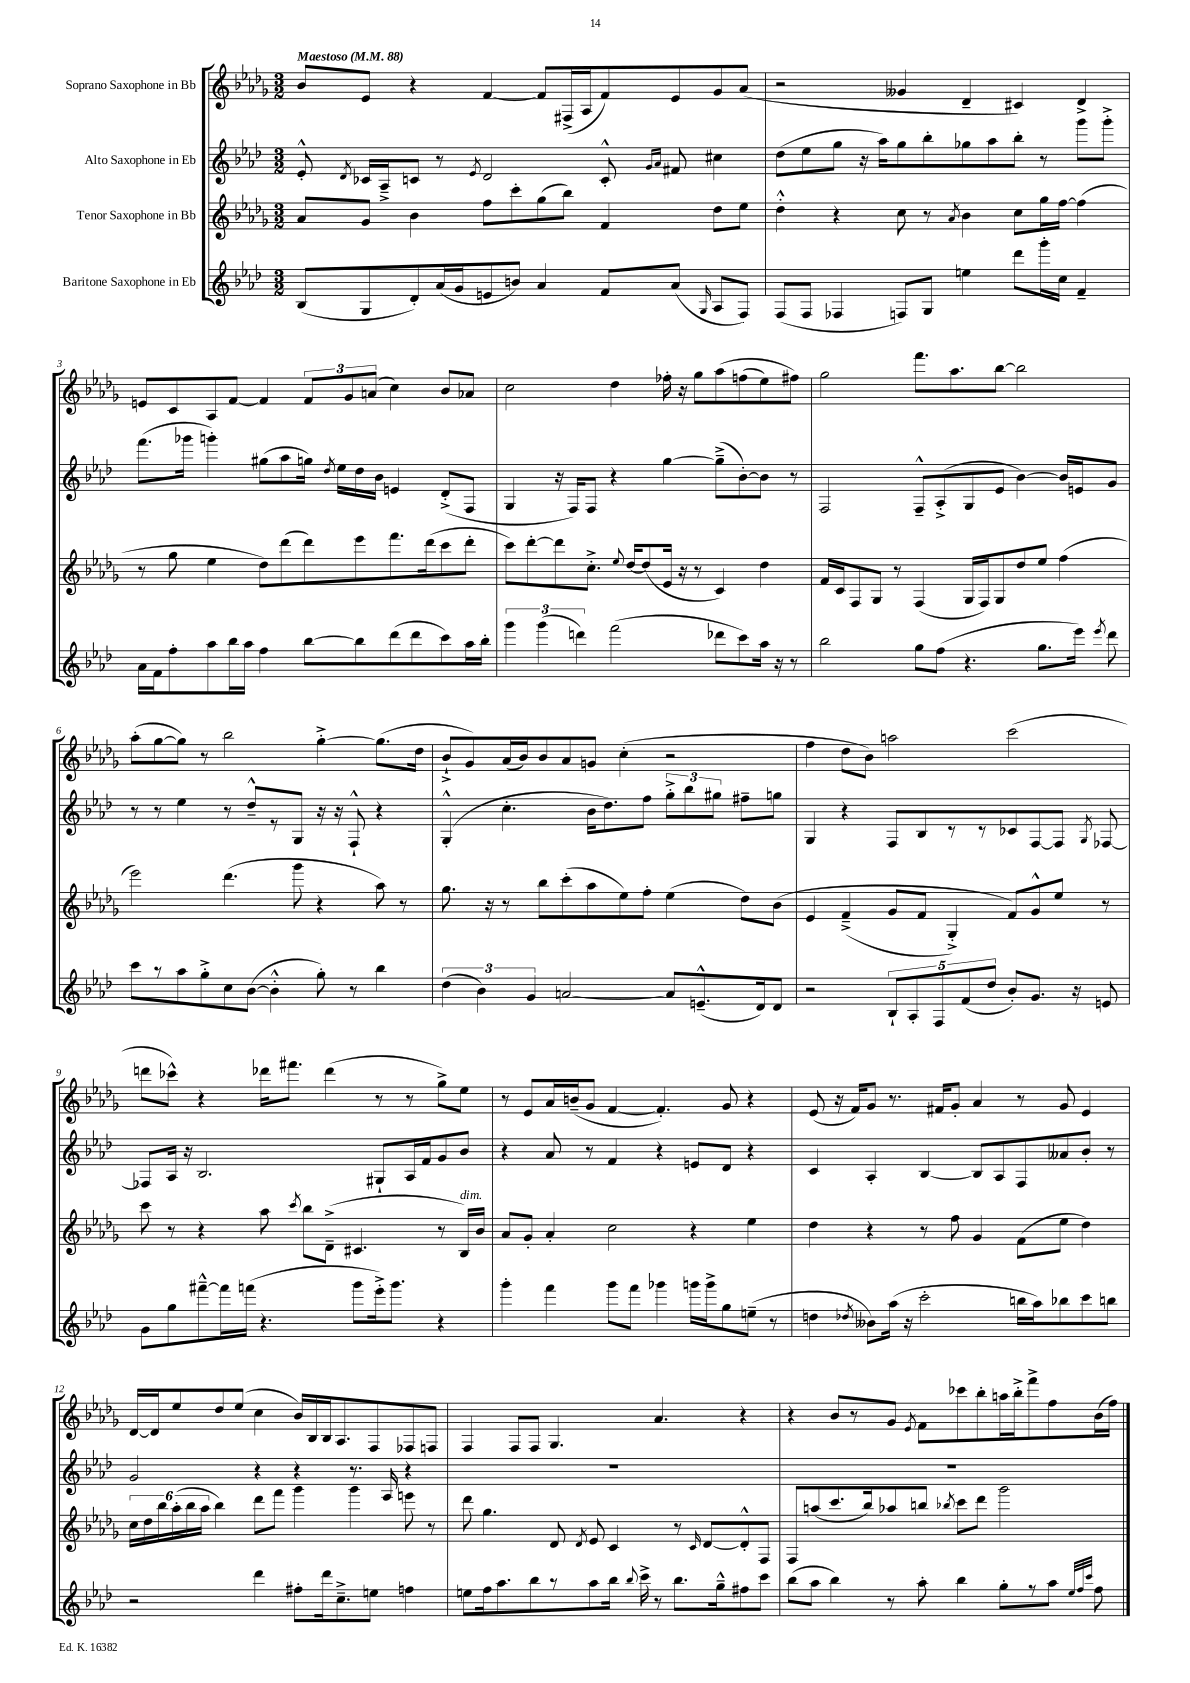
<<
\new StaffGroup <<
\new Staff = "s0" \with { instrumentName = "Soprano Saxophone in Bb" } {
    \clef treble \key des \major \numericTimeSignature \time 3/2 \tempo "Maestoso" 4 = 88
    \autoBeamOff bes'8[ ees'8] r4 f'4~ f'8[ fis16->( aes16 f'8) ees'8 ges'8 aes'8]( |
    r2 geses'4 des'4-- cis'4) des'4-> |
    e'8[ c'8 aes8 f'8]~ f'4 \tuplet 3/2 { f'8[ ges'8 a'8]( } c''4) bes'8[ aes'8] |
    c''2 des''4 fes''16-. r16 ges''8[ aes''8\( f''8( ees''8) fis''8]\) |
    ges''2 f'''8.[ aes''8. bes''8]~ bes''2 |
    aes''8[-.( ges''8~ ges''8]) r8 bes''2 ges''4~-.-> ges''8.[( des''16] |
    bes'8[-!-> ges'8) aes'16( bes'16) bes'8 aes'8 g'8] c''4-.( r2 |
    f''4 des''8[ bes'8]) a''2 c'''2( |
    d'''8[ ces'''8]-^) r4 des'''16[ fis'''8.] des'''4( r8 r8 ges''8[->) ees''8] |
    r8 ees'8[ aes'16 b'16--( ges'8] f'4~ f'4.-.) ges'8 r4 |
    ees'8( r16 f'16[) ges'8] r8. fis'16[ ges'8]-. aes'4 r8 ges'8 ees'4 |
    des'16[~ des'16 ees''8 des''8 ees''8]( c''4 bes'16[) bes16 bes16 aes8. f8 fes8 f8] |
    f4 f8[ f8] ges4. aes'4. r4 |
    r4 bes'8[ r8 ges'8] \acciaccatura { ees'8 } f'8[ ces'''8 bes''8-. a''16 bes''16-.-> f'''8-> f''8 bes'16( f''16]) \bar "|." |
}
\new Staff = "s1" \with { instrumentName = "Alto Saxophone in Eb" } {
    \clef treble \key aes \major \numericTimeSignature \time 3/2
    \autoBeamOff ees'8-.-^ \acciaccatura { des'8 } ces'16[ aes16---> c'8] r8 \acciaccatura { ees'8 } des'2 c'8-.-^ \grace { g'16[ aes'16] } fis'8 cis''4 |
    des''8[( ees''8 g''8] r16 aes''16[) g''8 bes''8-. ges''8 aes''8 bes''8]-. r8 g'''8[ g'''8]-.-> |
    f'''8.[( ges'''16] g'''4-.) gis''8[( aes''8 g''16]) \acciaccatura { des''8 } ees''16[ des''16 bes'16] e'4 des'8[-.->( f8] |
    g4 r16 f16[) f8] r4 g''4~ g''8[--->( bes'8~-.) bes'8] r8 |
    f2 f8[---^ aes8-.->( g8 ees'8] bes'4~) bes'16[ e'16 g'8] |
    r8 r8 ees''4 r8 des''8[---^ r8 g8] r16 r16 f8-!-^ r4 |
    g4-.-^( c''4.-. bes'16[ des''8.) f''8] \tuplet 3/2 { g''8[-.-> bes''8 gis''8] } fis''8[-- g''8] |
    g4 r4 f8[ bes8 r8 r8 ces'8 f8~ f8] \acciaccatura { g8 } fes8~ |
    fes8[ aes16] r16 bes2. gis8[-! aes16 f'16 g'8 bes'8] |
    r4 aes'8 r8 f'4 r4 e'8[ des'8] r4 |
    c'4 aes4-. bes4~ bes8[ aes8 f8 aeses'8 bes'8]-. r8 |
    g'2 r4 r4 r8. aes16 r4 |
    R1. |
    R1. \bar "|." |
}
\new Staff = "s2" \with { instrumentName = "Tenor Saxophone in Bb" } {
    \clef treble \key des \major \numericTimeSignature \time 3/2
    \autoBeamOff aes'8[ ges'8] bes'4 f''8[ c'''8-. ges''8( bes''8]) f'4 des''8[ ees''8] |
    des''4-.-^ r4 c''8 r8 \acciaccatura { aes'8 } bes'4 c''8[ ges''16 f''16]~ f''4( |
    r8 ges''8 ees''4 des''8[) des'''8( des'''8) ees'''8 f'''8. des'''16( c'''8 des'''8]-. |
    c'''8[) des'''8~-. des'''8 c''8.]-.-> \appoggiatura { ees''8 } des''16[~ des''8( ees'16] r16 r8 c'4) des''4 |
    f'16[ c'16 f8 ges8] r8 f4( ges16[ f16) ges8 des''8 ees''8] f''4( |
    ees'''2) des'''4.( ges'''8 r4 aes''8) r8 |
    ges''8. r16 r8 bes''8[ c'''8-.( aes''8 ees''8) f''8]-. ees''4( des''8[) bes'8]\( |
    ees'4 f'4--->( ges'8[ f'8] ges4-.->) f'8[\) ges'8-^ ees''8] r8 |
    c'''8 r8 r4 aes''8 \acciaccatura { c'''8 } bes''8[ des'8]--->( cis'4. r8 bes16[^\markup { \italic "dim." }) bes'16] |
    aes'8[ ges'8]-. aes'4-. c''2 r4 ees''4 |
    des''4 r4 r8 f''8 ges'4 f'8[( ees''8] des''4) |
    \tuplet 6/4 { c''16[ des''16 bes''16 aes''16-.( bes''16 aes''16] } bes''4) des'''8[ f'''8] ges'''4 ges'''4 e'''8 r8 |
    des'''8 ges''4. des'8 \acciaccatura { des'8 } ees'8 c'4 r8 \grace { c'16 } des'8[~ des'8-.-^ f8] |
    f8[ a''8( c'''8. bes''16) aes''8 b''8] \acciaccatura { bes''8 } c'''8[ des'''8] ges'''2 \bar "|." |
}
\new Staff = "s3" \with { instrumentName = "Baritone Saxophone in Eb" } {
    \clef treble \key aes \major \numericTimeSignature \time 3/2
    \autoBeamOff bes8[( g8 des'8-.) aes'16( g'16 e'8 b'8]) aes'4 f'8[ aes'8]( \grace { g16 } aes8[ f8]) |
    f8[( f8] fes4 f8[) g8] e''4 des'''8[ g'''16-. c''16] f'4-- |
    aes'16[ f'16 f''8-. aes''8 bes''16 aes''16] f''4 bes''8[~ bes''8 des'''8( des'''8 c'''8) aes''16 bes''16]-. |
    \tuplet 3/2 { g'''4 g'''4( d'''4) } f'''2( des'''8[ c'''8) aes''16] r16 r8 |
    bes''2 g''8[ f''8]( r4. g''8.[ ees'''16]) \acciaccatura { ees'''8 } des'''8 |
    c'''8[ r8 aes''8 g''8-.-> c''8 bes'8]~( bes'4-.-^ g''8-.) r8 bes''4 |
    \tuplet 3/2 { des''4( bes'4) g'4 } a'2~ a'8[ e'8.---^( des'16) des'8] |
    r2 \tuplet 5/4 { bes8[-! aes8-. f8 f'8( des''8] } bes'8[-.) g'8.] r16 e'8 |
    g'8[ g''8 fis'''8~---^ fis'''16 f'''16]( r4. g'''8[ ees'''16-.->) g'''8.] r4 |
    g'''4-. f'''4 g'''8[ f'''8] ges'''4 g'''16[ g'''16-> g''8 e''8]--( r8 |
    d''4 \acciaccatura { des''8 } beses'8[) aes''16]( r16 c'''2-. b''16[ aes''16) bes''8 c'''8 b''8] |
    r2 des'''4 fis''8[-. des'''16 c''8.---> e''8] f''4 |
    e''8[ f''16 aes''8. bes''8 r8 aes''8 bes''16] \appoggiatura { bes''8 } c'''16-> r8 bes''8.[ g''16---^ fis''8 c'''8] |
    bes''8[( aes''8] bes''4) r8 aes''8-. bes''4 g''8[-. r8 aes''8] \grace { ees''32[ f''32 c'''32] } f''8 \bar "|." |
}
>>
>>
